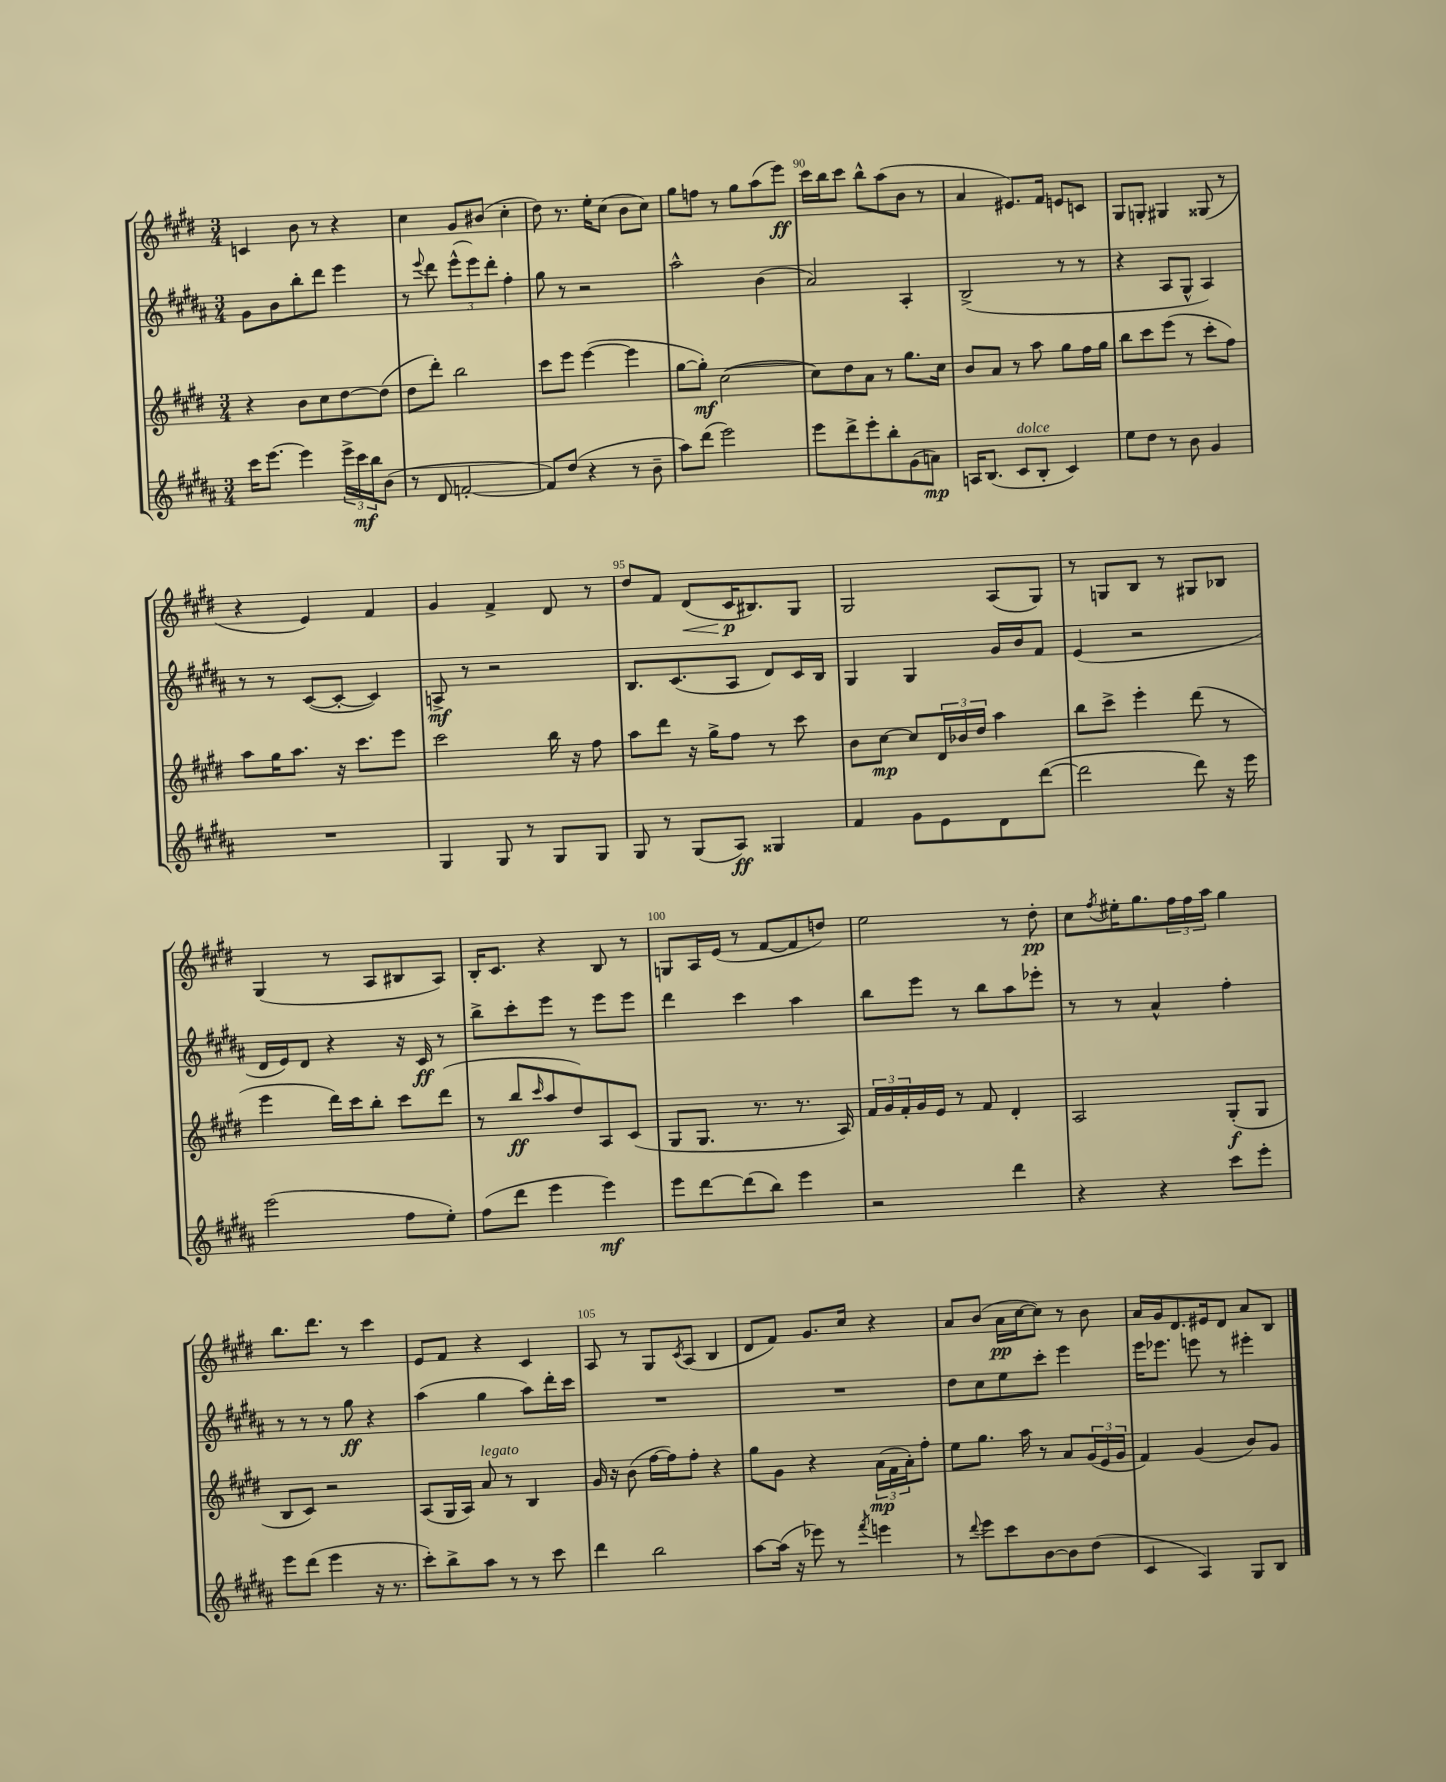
<<
\new StaffGroup <<
\new Staff = "s0" {
    \clef treble \key e \major \numericTimeSignature \time 3/4
    c'4 b'8 r8 r4 |
    cis''4 gis'8 bis'8( cis''4-. |
    dis''8) r8. e''16-. cis''8( b'8 cis''8) |
    gis''8 f''8 r8 gis''8 a''8( e'''8\ff) |
    cis'''16 b''16 cis'''8 b''8-^ a''8( b'8 r8 |
    a'4 eis'8.) fis'16 e'8 c'8 |
    gis8 g8-. gis4 gisis8( r8 |
    r4 e'4) fis'4 |
    gis'4 fis'4-> dis'8 r8 |
    dis''8 fis'8 dis'8\<( cis'16\p\! bis8.) gis8 |
    gis2 a8( gis8) |
    r8 g8 b8 r8 gis8 bes8 |
    gis4( r8 a8 bis8 a8) |
    b16-. cis'8. r4 b8 r8 |
    g8 a16 e'16( r8 fis'8~ fis'8 d''8) |
    e''2 r8 dis''8-.\pp |
    cis''8 \acciaccatura { fis''8 } eis''16-. gis''8. \tuplet 3/2 { fis''16 fis''16 a''16 } gis''4 |
    b''8. dis'''8. r8 cis'''4 |
    e'8 fis'8 r4 cis'4 |
    a8 r8 gis8 \acciaccatura { cis'8 } a8( b4 |
    dis'8 fis'8) gis'8. cis''16 r4 |
    a'8 b'8( a'16\pp cis''16~ cis''8) r8 b'8 |
    a'16 gis'16 dis'8. eis'16 dis'8 a'8 b8 \bar "|." |
}
\new Staff = "s1" {
    \clef treble \key b \major \numericTimeSignature \time 3/4
    gis'8 b'8 b''8-. dis'''8 e'''4 |
    r8 \appoggiatura { e'''8 } dis'''8 \tuplet 3/2 { e'''8-^( e'''8) dis'''8-. } fis''4-. |
    gis''8 r8 r2 |
    ais''2-^ b'4( |
    ais'2) ais4-. |
    b2->( r8 r8 |
    r4 ais8 gis8-^ ais4) |
    r8 r8 cis'8~( cis'8~-. cis'4) |
    a8->\mf r8 r2 |
    b8. cis'8.( ais8 dis'8) cis'16 b16 |
    gis4 gis4 gis'16 b'16 fis'8 |
    e'4( r2 |
    dis'16 e'16) dis'8 r4 r16 cis'16\ff r8 |
    b''8-> cis'''8-. e'''8 r8 e'''8 e'''8 |
    dis'''4 cis'''4 ais''4 |
    b''8 e'''8 r8 b''8 ais''8 ees'''8-. |
    r8 r8 ais'4-^ fis''4-. |
    r8 r8 r8 gis''8\ff r4 |
    ais''4( gis''4 ais''8) dis'''16-. cis'''16 |
    R2. |
    R2. |
    dis''8 cis''8 e''8 cis'''8-. e'''4 |
    e'''16 ees'''8. e'''8 r8 eis'''4-. \bar "|." |
}
\new Staff = "s2" {
    \clef treble \key e \major \numericTimeSignature \time 3/4
    r4 b'8 cis''8 dis''8~ dis''8( |
    dis''8 dis'''8-.) b''2 |
    cis'''8 e'''8 e'''4~( e'''4 |
    gis''8~ gis''8-.\mf) cis''2~( |
    cis''8) dis''8 a'8 r8 gis''8. cis''16 |
    b'8 a'8 r8 a''8 gis''8 fis''16 gis''16 |
    b''8 cis'''8 e'''8( r8 cis'''8-. fis''8) |
    a''8 gis''16 a''8. r16 cis'''8. e'''8 |
    cis'''2 b''16 r16 fis''8 |
    a''8 dis'''8 r16 gis''16-> fis''8 r8 cis'''8 |
    b'8 cis''8~\mp cis''8 \tuplet 3/2 { dis'16 bes'16 dis''16 } a''4 |
    b''8 cis'''8-> e'''4-. dis'''8( r8 |
    e'''4 dis'''16) cis'''16 b''8-. cis'''8 dis'''8( |
    r8 b''8\ff \grace { cis'''16 } a''8 dis''8) a8 cis'8( |
    gis8 gis8. r8. r8. a16) |
    \tuplet 3/2 { fis'16 gis'16 fis'16-. } gis'16 e'16 r8 fis'8 dis'4-. |
    a2 gis8-.\f( gis8 |
    b8 cis'8) r2 |
    a8( gis16 a16) a'8^\markup { \italic "legato" } r8 b4 |
    gis'16 r16 b'8( fis''16~ fis''16) fis''8-. r4 |
    gis''8 gis'8 r4 \tuplet 3/2 { a'16\mp( fis'16 a'16-.) } fis''8-. |
    e''8 gis''8. a''16 r8 a'8 \tuplet 3/2 { gis'16( e'16 gis'16 } |
    fis'4) gis'4( b'8) gis'8 \bar "|." |
}
\new Staff = "s3" {
    \clef treble \key b \major \numericTimeSignature \time 3/4
    cis'''16 e'''8.~ e'''4 \tuplet 3/2 { e'''16-> cis'''16\mf b''16 } b'8( |
    r8 dis'8 f'2~-. |
    f'8) dis''8( r4 r8 b'8-- |
    ais''8) dis'''8( e'''2) |
    e'''8 dis'''8-> e'''8-. b''8-. gis'8( a'8\mp) |
    a16 b8.( cis'8^\markup { \italic "dolce" } b8-. cis'4) |
    e''8 dis''8 r8 b'8 gis'4 |
    R2. |
    gis4 gis8 r8 gis8 gis8 |
    gis8 r8 gis8( ais8\ff) gisis4 |
    fis'4 gis'8 e'8 dis'8 dis'''8~( |
    dis'''2 dis'''8) r16 e'''16 |
    e'''2( fis''8 e''8-.) |
    fis''8( dis'''8 e'''4 e'''4\mf) |
    e'''8 dis'''8~ dis'''8( b''8) e'''4 |
    r2 dis'''4 |
    r4 r4 cis'''8 e'''8-. |
    e'''8 dis'''8( e'''4 r16 r8. |
    cis'''8-.) b''8-> ais''8 r8 r8 cis'''8 |
    dis'''4 b''2 |
    ais''8~ ais''16( r16 ees'''8) r8 \acciaccatura { fis'''8 } e'''4 |
    r8 \appoggiatura { dis'''8 } e'''8 cis'''8 b'8~ b'8 dis''8( |
    cis'4 ais4) gis8 b8 \bar "|." |
}
>>
>>
\layout { \context { \Score currentBarNumber = #86 \override BarNumber.break-visibility = ##(#f #t #t) barNumberVisibility = #(every-nth-bar-number-visible 5) } }
